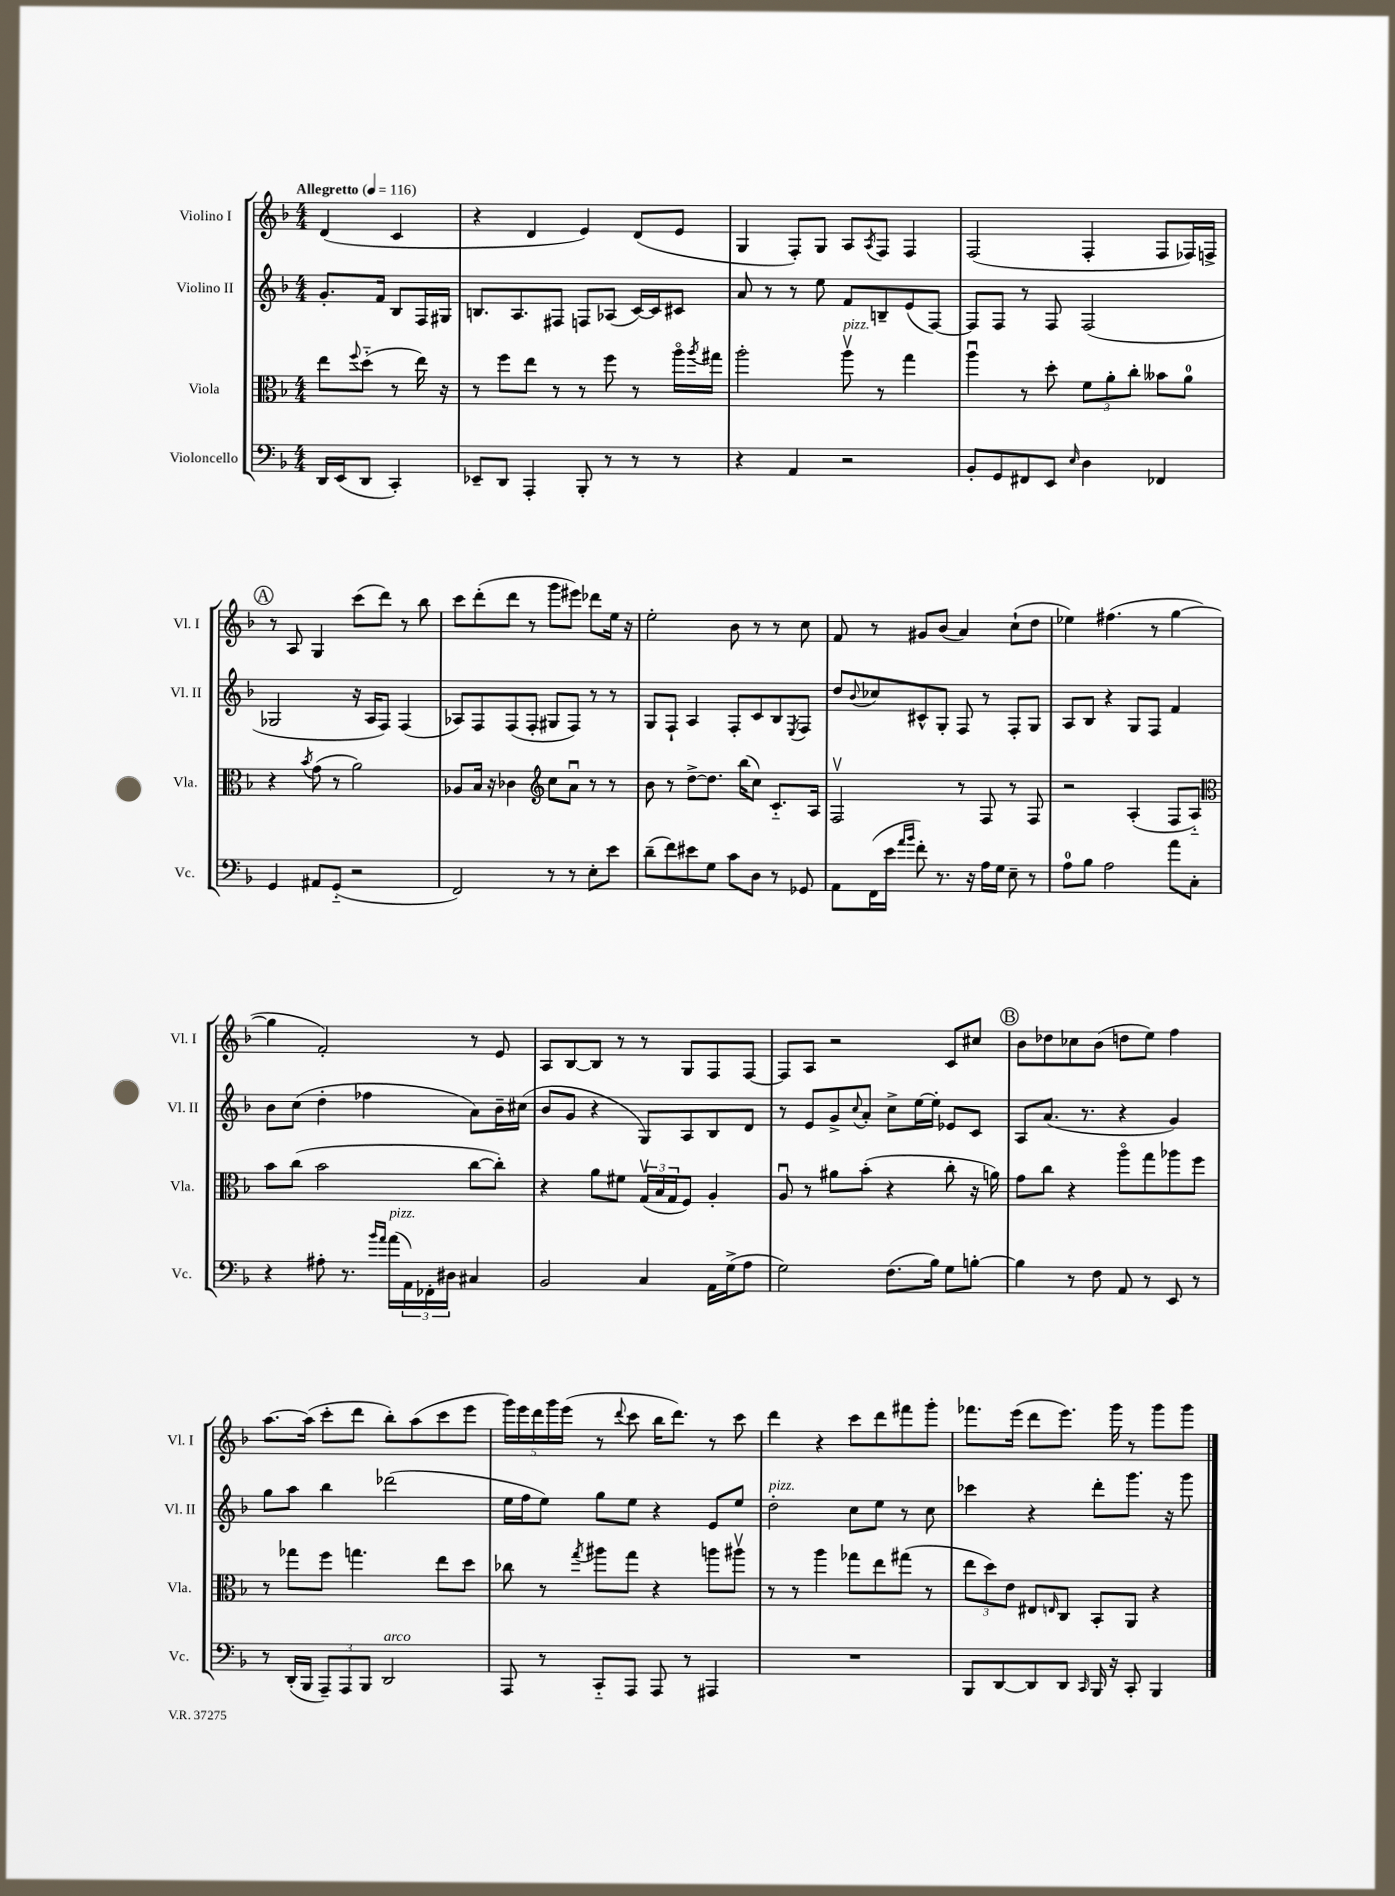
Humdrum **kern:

**kern	**kern	**kern	**kern
*staff4	*staff3	*staff2	*staff1
*clefF4	*clefC3	*clefG2	*clefG2
*k[b-]	*k[b-]	*k[b-]	*k[b-]
*M4/4	*M4/4	*M4/4	*M4/4
*MM116	*MM116	*MM116	*MM116
16DD	8ee	8.g'	(4d
(16EE	.	.	.
.	8qqff	.	.
8DD	(8dd'~	.	.
.	.	16f	.
4CC')	8r	8B-	4c
.	16ee)	16F	.
.	16r	16G#	.
=	=	=	=
8EE-~	8r	8.B	4r
8DD	8ff	.	.
.	.	8.A	.
4AAA'	8ee	.	4d
.	8r	8F#	.
8BBB-'	8r	8F	4e)
8r	8ff	(8A-	.
8r	8r	[16c)	(8d
.	.	16c]	.
8r	16aao	8c#	8e
.	8qaa	.	.
.	16gg#	.	.
=	=	=	=
4r	2aa'	8a	4G
.	.	8r	.
4AA	.	8r	8F')
.	.	8ee	8G
2r	8aav	8f	8A
.	.	.	8qA
.	8r	8B~	8F
.	4gg	(8e	4F
.	.	[8F)	.
=	=	=	=
8BB-'	4aau	8F]	(2F
8GG	.	8F	.
8FF#	8r	8r	.
8EE	8dd'	8F	.
16qqE	.	.	.
4D	12f	(2F	4F'
.	12a'	.	.
.	12cc'	.	.
4FF-	8b--	.	8F
.	8a	.	16F-)
.	.	.	16F^
=	=	=	=
4GG	4r	2G-	8r
.	.	.	8A
.	8qb-	.	.
8AA#	(8g	.	4G
(8GG'~	8r	.	.
2r	2a)	16r	(8ccc
.	.	16A	.
.	.	8F)	8ddd)
.	.	(4F	8r
.	.	.	8bb-
=	=	=	=
2FF)	8A-	8A-)	8ccc
.	16B-	8F	(8ddd'
.	16r	.	.
.	4c-	(8F	8ddd
.	.	8F'	8r
*	*clefG2	*	*
8r	8cc	8G#	8ggg
8r	8au	8F)	8eee#)
8E'	8r	8r	8ddd-
8e	8r	8r	16ee
.	.	.	16r
=	=	=	=
(8d~	8b-	8G	2ee'
8f)	8r	8F`	.
8e#	[8dd^	4A	.
8G	8.dd]	.	.
8c	.	8F'	8b-
.	(16bb-	.	.
8D	8cc)	8c	8r
8r	8.c'~	8B-	8r
.	.	8qE	.
8GG-	.	8F	8cc
.	16A	.	.
=	=	=	=
8AA	2Fv	8dd	8f
.	.	8qqb-	.
(16FF	.	8cc-	8r
16e	.	.	.
16qqa	.	.	.
16qqb-	.	.	.
8f')	.	8c#^^	8g#
8.r	.	8G'	(8b-
.	8r	8F	4a)
16r	.	.	.
16A	8F	8r	.
16G	.	.	.
8E~	8r	8F'	(8cc`
8r	8F	8G	8dd
=	=	=	=
8A	2r	8A	4ee-)
8B-	.	8B-	.
2A	.	4r	(4.ff#
.	(4A'	8G	.
.	.	8F	8r
8a	8F	4f	[4gg
8C'	8A'~)	.	.
=	=	=	=
*	*clefC3	*	*
4r	8b-	8b-	4gg]
.	(8cc	(8cc	.
8A#'	2b-	4dd'	2f')
8.r	.	.	.
.	.	4ff-	.
16qqb-	.	.	.
16qqa	.	.	.
(16a	.	.	.
24AA)	.	.	.
24FF-'	.	.	.
24D#	.	.	.
4C#	[8cc	8a)	8r
.	8cc'])	16b-~	8e
.	.	(16cc#	.
=	=	=	=
2BB-	4r	8b-	8A
.	.	8g	[8B-
.	8a	4r	8B-]
.	8f#	.	8r
4C	(24Gv	8G)	8r
.	24B-	.	.
.	24G	.	.
.	8F)	8A	8G
16AA	4A'	8B-	8F
(16G^	.	.	.
8A	.	8d	[8F
=	=	=	=
2G)	8Au	8r	8F]
.	8r	8e	8A
.	8a#	8g^	2r
.	.	8qqcc	.
.	(8b-'	8a'	.
(8.F	4r	8cc^	.
.	.	[16ee	.
16B-)	.	16ee']	.
8G	8cc'	8e-	8c
[8B'	16r	8c	8cc#
.	16a)	.	.
=	=	=	=
4B]	8g	8A	8b-
.	8cc	(8.a	8dd-
8r	4r	.	8cc-
.	.	8.r	.
8F	.	.	(8b-
8AA	8aao	4r	8dd
8r	8gg	.	8ee)
8EE	8aa-	4g)	4ff
8r	8ff	.	.
=	=	=	=
8r	8r	8gg	[8.aa
(16DD'	8gg-	8aa	.
16BBB-	.	.	(16aa]
12AAA~)	8ff	4bb-	8ccc'
12AAA	.	.	.
.	4.gg	.	8ddd
12BBB-	.	.	.
2DD	.	(2ddd-	8bb-')
.	.	.	(8aa
.	8ee	.	8ccc
.	8dd	.	8eee
=	=	=	=
8AAA	8cc-	16ee	20ggg)
.	.	.	20eee
.	.	16ff	.
.	.	.	20ddd
8r	8r	8ee)	.
.	.	.	20ggg
.	.	.	(20eee
.	8qgg	.	.
8CC'~	8aa#	8gg	8r
.	.	.	8qqddd
8AAA	8gg	8ee	8ccc
8AAA	4r	4r	16bb-
.	.	.	8.ddd)
8r	.	.	.
4AAA#	8aa	8e	8r
.	8aa#v	8ee	8ccc
=	=	=	=
1r	8r	2dd'	4ddd
.	8r	.	.
.	4aa	.	4r
.	8gg-	8cc	8ccc
.	8ee	8ee	8ddd
.	(8gg#	8r	8fff#
.	8r	8cc	8ggg'
=	=	=	=
8BBB-	12ee	4ccc-	8.fff-
.	12dd)	.	.
[8DD	.	.	.
.	12e	.	.
.	.	.	(16eee
8DD]	8E#	4r	8ddd
.	16qqE	.	.
8DD	8C	.	8.eee)
16qqCC	.	.	.
16BBB-	8BB-'	8ddd'	.
16r	.	.	16ggg
8CC'	8AA	8.ggg	8r
4BBB-	4r	.	8ggg
.	.	16r	.
.	.	8ggg	8ggg
==	==	==	==
*-	*-	*-	*-
